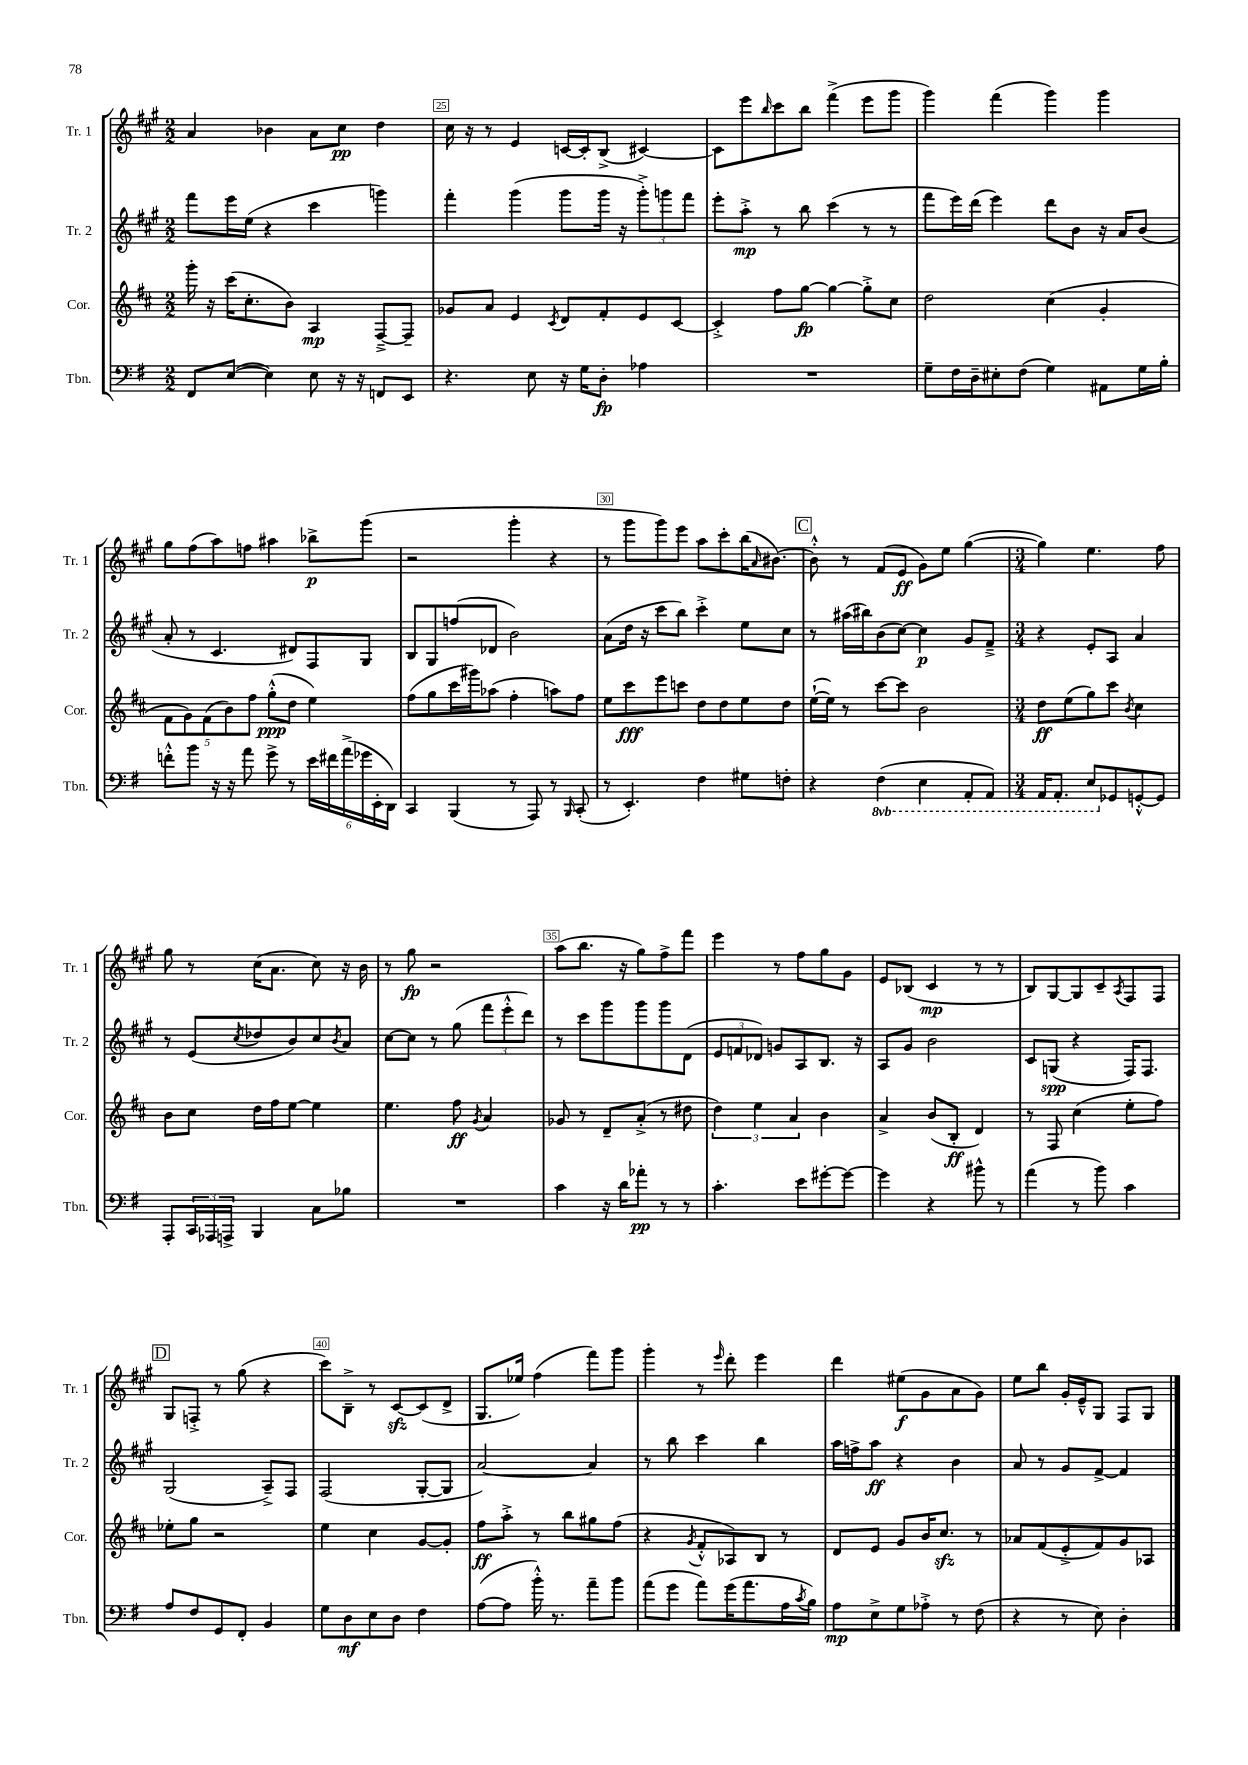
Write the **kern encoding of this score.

**kern	**dynam	**kern	**dynam	**kern	**dynam	**kern	**dynam
*part4	*part4	*part3	*part3	*part2	*part2	*part1	*part1
*staff4	*staff4	*staff3	*staff3	*staff2	*staff2	*staff1	*staff1
*I"Tbn.	*	*I"Cor.	*	*I"Tr. 2	*	*I"Tr. 1	*
*I'Tbn.	*	*I'Cor.	*	*I'Tr. 2	*	*I'Tr. 1	*
*clefF4	*	*clefG2	*	*clefG2	*	*clefG2	*
*k[f#]	*	*k[f#c#]	*	*k[f#c#g#]	*	*k[f#c#g#]	*
*M2/2	*	*M2/2	*	*M2/2	*	*M2/2	*
=24	=24	=24	=24	=24	=24	=24	=24
8FF#/L	.	16ggg'\	.	8fff#\L	.	4a/	.
.	.	16r	.	.	.	.	.
([8E/J	.	(16ccc#\KL	.	16eee\L	.	.	.
.	.	8.cc#'\	.	(16ee\JJ	.	.	.
4E\])	.	.	.	4r	.	4b-X\	.
.	.	8b\J)	.	.	.	.	.
8E\	.	4A/	mp	4ccc#\	.	8a\L	.
16r	.	.	.	.	.	8cc#\J	pp
16r	.	.	.	.	.	.	.
8FFn/L	.	[8F#~^/L	.	4gggn\)	.	4dd\	.
8EE/J	.	8F#~/J]	.	.	.	.	.
=25	=25	=25	=25	=25	=25	=25	=25
4.r	.	8g-X/L	.	4fff#'\	.	16cc#\	.
.	.	.	.	.	.	16r	.
.	.	8a/J	.	.	.	8r	.
.	.	4e/	.	(4ggg#\	.	4e/	.
8E\	.	.	.	.	.	.	.
.	.	8qc#/	.	.	.	.	.
16r	.	8d/L	.	8ggg#\L	.	[16cn/LL	.
16G\KL	.	.	.	.	.	16c'/J]	.
8D'\J	fp	8f#'/	.	16ggg#\Jk	.	(8B^/J	.
.	.	.	.	16r	.	.	.
4A-X\	.	8e/	.	12ggg#'^\L)	.	[4c#X/)	.
.	.	.	.	12gggn\	.	.	.
.	.	[8c#/J	.	.	.	.	.
.	.	.	.	12fff#\J	.	.	.
=26	=26	=26	=26	=26	=26	=26	=26
1r	.	4c#'^/]	.	8eee'\L	.	8c#\L]	.
.	.	.	.	8aa'^\J	mp	8eee\	.
.	.	.	.	.	.	16qqbb/	.
.	.	8ff#\L	.	8r	.	8ccc#\	.
.	.	[8gg\J	fp	8bb\	.	8bb\J	.
.	.	4gg\_	.	(4ccc#\	.	(4fff#^\	.
.	.	8gg'^\L]	.	8r	.	8eee\L	.
.	.	8cc#\J	.	8r	.	8ggg#\J	.
=27	=27	=27	=27	=27	=27	=27	=27
8G~\L	.	2dd\	.	8fff#\L	.	4ggg#\)	.
16F#\L	.	.	.	16eee\L)	.	.	.
16D~\J	.	.	.	(16ddd\JJ	.	.	.
8E#X'\	.	.	.	4eee\)	.	(4fff#\	.
(8F#\J	.	.	.	.	.	.	.
4G\)	.	(4cc#\	.	8ddd\L	.	4ggg#\)	.
.	.	.	.	8b\J	.	.	.
8AA#X\L	.	4g'/	.	16r	.	4ggg#\	.
.	.	.	.	16a/KL	.	.	.
16G\L	.	.	.	(8b/J	.	.	.
16B'\JJ	.	.	.	.	.	.	.
!!LO:LB:g=z
=28	=28	=28	=28	=28	=28	=28	=28
8fn'^^\L	.	10f#\L	.	8a'/	.	8gg#\L	.
.	.	10g\)	.	.	.	.	.
8b\J	.	.	.	8r	.	(8ff#\	.
.	.	(10f#\	.	.	.	.	.
16r	.	.	.	4.c#/	.	8aa\)	.
.	.	10b\)	.	.	.	.	.
16r	.	.	.	.	.	.	.
8a\	.	.	.	.	.	8ffn\J	.
.	.	10ff#\J	.	.	.	.	.
8g^\	.	(8gg'^^\L	ppp	.	.	4aa#X\	.
8r	.	8dd\J	.	8d#X/L)	.	.	.
24e\LL	.	4ee\)	.	8F#/	.	8bb-X^\L	p
24f#X\	.	.	.	.	.	.	.
(24a^\	.	.	.	.	.	.	.
24g-X\	.	.	.	8G#/J	.	(8ggg#\J	.
24EE'\	.	.	.	.	.	.	.
24DD\JJ)	.	.	.	.	.	.	.
=29	=29	=29	=29	=29	=29	=29	=29
4CC/	.	(8ff#\L	.	8B/L	.	2r	.
.	.	8gg\	.	8G#/	.	.	.
(4BBB/	.	16ccc#\L	.	(8ffn/	.	.	.
.	.	16ggg#X\J)	.	.	.	.	.
.	.	(8aa-X\J	.	8d-X/J	.	.	.
8r	.	4ff#'\	.	2b\)	.	4ggg#'\	.
8AAA/)	.	.	.	.	.	.	.
8r	.	8aan\L)	.	.	.	4r	.
16qqBBB/	.	.	.	.	.	.	.
(8CC'/	.	8ff#\J	.	.	.	.	.
=30	=30	=30	=30	=30	=30	=30	=30
8r	.	8ee\L	.	(8a\L	.	8r	.
4.EE'/)	.	8ccc#\	fff	16dd\Jk	.	8ggg#\L	.
.	.	.	.	16r	.	.	.
.	.	8eee\	.	8ccc#\L	.	8ggg#\)	.
.	.	8cccn\J	.	8bb\J)	.	8eee\J	.
4F#\	.	8dd\L	.	4ccc#'^\	.	8aa\L	.
.	.	8dd\	.	.	.	8ccc#'\	.
8G#X\L	.	8ee\	.	8ee\L	.	(16bb\K	.
.	.	.	.	.	.	16qqa/	.
.	.	.	.	.	.	[8.b#X\J)	.
8Fn'\J	.	8dd\J	.	8cc#\J	.	.	.
!!LO:REH:place=s1:t=C
=31	=31	=31	=31	=31	=31	=31	=31
4r	.	([16ee`\LL	.	8r	.	8b#'^^\]	.
.	.	16ee\JJ])	.	.	.	.	.
.	.	8r	.	(16aa#X\LL	.	8r	.
.	.	.	.	16bb#X\J)	.	.	.
*8ba	*	*	*	*	*	*	*
(4FF#\	.	[8ccc#\L	.	(8b\	.	(8f#/L	.
.	.	8ccc#\J]	.	[8cc#\J)	.	8e/J	ff
4EE\	.	2b\	.	4cc#\]	p	8g#\L)	.
.	.	.	.	.	.	8ee\J	.
8AAA'/L	.	.	.	8g#/L	.	([4gg#\	.
8AAA/J)	.	.	.	8f#~^/J	.	.	.
=32	=32	=32	=32	=32	=32	=32	=32
*M3/4	*	*M3/4	*	*M3/4	*	*M3/4	*
16AAA/KL	.	8dd\L	ff	4r	.	4gg#\])	.
8.AAA'/J	.	.	.	.	.	.	.
.	.	(8ee\	.	.	.	.	.
8EE/L	.	8gg\)	.	8e'/L	.	4.ee\	.
*X8ba	*	*	*	*	*	*	*
8GG-X/	.	8ccc#\J	.	8A/J	.	.	.
.	.	8qb/	.	.	.	.	.
[8GGn'^^/	.	4cc#\	.	4a/	.	.	.
8GG/J]	.	.	.	.	.	8ff#\	.
!!LO:LB:g=z
=33	=33	=33	=33	=33	=33	=33	=33
8AAA'/L	.	8b\L	.	8r	.	8gg#\	.
24CC/L	.	8cc#\J	.	(8e/L	.	8r	.
24AAA-X/	.	.	.	.	.	.	.
24AAAn^/JJ	.	.	.	.	.	.	.
.	.	.	.	8qcc#/	.	.	.
4BBB/	.	16dd\LL	.	8dd-X/	.	(16cc#\KL	.
.	.	16ff#\J	.	.	.	8.a\J	.
.	.	[8ee\J	.	8b/)	.	.	.
8C\L	.	4ee\]	.	8cc#/	.	8cc#\)	.
.	.	.	.	8qb/	.	.	.
8B-X\J	.	.	.	8a/J	.	16r	.
.	.	.	.	.	.	16b\	.
=34	=34	=34	=34	=34	=34	=34	=34
2.r	.	4.ee\	.	[8cc#\L	.	8r	.
.	.	.	.	8cc#\J]	.	8gg#\	fp
.	.	.	.	8r	.	2r	.
.	.	8ff#\	ff	(8gg#\	.	.	.
.	.	8qg/	.	.	.	.	.
.	.	4a/	.	12fff#\L	.	.	.
.	.	.	.	12eee'^^\	.	.	.
.	.	.	.	12ddd\J)	.	.	.
=35	=35	=35	=35	=35	=35	=35	=35
4c\	.	8g-X/	.	8r	.	(8aa\L	.
.	.	8r	.	8ccc#\L	.	8.bb\J	.
16r	.	8d~/L	.	8ggg#\	.	.	.
16d\KL	.	.	.	.	.	16r	.
8a-X'\J	pp	(8a'^/J	.	8ggg#\	.	8gg#\L)	.
8r	.	8r	.	8ggg#\	.	8ff#^\	.
8r	.	8dd#X\	.	(8d\J	.	8fff#\J	.
=36	=36	=36	=36	=36	=36	=36	=36
4.c'\	.	6dd\)	.	12e/L	.	4eee\	.
.	.	.	.	12fn/	.	.	.
.	.	6ee\	.	12d-X/J)	.	.	.
.	.	.	.	8gn/L	.	8r	.
.	.	6a/	.	.	.	.	.
8e\L	.	.	.	8A/	.	8ff#\L	.
[8g#X'\	.	4b\	.	8.B/J	.	8gg#\	.
8g#\J_	.	.	.	.	.	8g#\J	.
.	.	.	.	16r	.	.	.
=37	=37	=37	=37	=37	=37	=37	=37
4g#\]	.	4a^/	.	8A/L	.	8e/L	.
.	.	.	.	8g#/J	.	(8B-X/J	.
4r	.	(8b/L	.	2b\	.	4c#/	mp
.	.	8B'/J	ff	.	.	.	.
8b#X^^\	.	4d/)	.	.	.	8r	.
8r	.	.	.	.	.	8r	.
=38	=38	=38	=38	=38	=38	=38	=38
(4a\	.	8r	.	8c#/L	.	8B/L)	.
.	.	8F#/	.	(8Gn/J	spp	[8G#/	.
8r	.	(4cc#\	.	4r	.	8G#/]	.
8b\)	.	.	.	.	.	8c#~/	.
.	.	.	.	.	.	8qA/	.
4c\	.	8ee'\L	.	16F#/KL)	.	8F#/	.
.	.	.	.	8.F#/J	.	.	.
.	.	8ff#\J)	.	.	.	8F#/J	.
!!LO:LB:g=z
!!LO:REH:place=s1:t=D
=39	=39	=39	=39	=39	=39	=39	=39
8A/L	.	8ee-X'\L	.	(2G#/	.	8G#/L	.
8F#/	.	8gg\J	.	.	.	8Fn'^/J	.
8GG/	.	2r	.	.	.	8r	.
8FF#'/J	.	.	.	.	.	(8gg#\	.
4BB/	.	.	.	8A~^/L)	.	4r	.
.	.	.	.	8F#/J	.	.	.
=40	=40	=40	=40	=40	=40	=40	=40
8G\L	.	4ee\	.	(2F#/	.	8ccc#\L)	.
8D\	mf	.	.	.	.	8B~^\J	.
8E\	.	4cc#\	.	.	.	8r	.
8D\J	.	.	.	.	.	[8c#zz/L	.
4F#\	.	[8g/L	.	[8G#'/L	.	(8c#/]	.
.	.	8g'/J]	.	8G#/J]	.	8d^/J	.
=41	=41	=41	=41	=41	=41	=41	=41
([8A\L	.	8ff#\L	ff	[2a/)	.	8.G#/L	.
8A\J]	.	8aa'^\J	.	.	.	.	.
.	.	.	.	.	.	16ee-X/Jk)	.
16b'^^\)	.	8r	.	.	.	(4ff#\	.
8.r	.	.	.	.	.	.	.
.	.	8bb\L	.	.	.	.	.
8a~\L	.	8gg#X\	.	4a/]	.	8fff#\L)	.
8b\J	.	(8ff#\J	.	.	.	8ggg#\J	.
=42	=42	=42	=42	=42	=42	=42	=42
(8a\L	.	4r	.	8r	.	4ggg#'\	.
8g\J	.	.	.	8bb\	.	.	.
.	.	8qg/	.	.	.	.	.
8a\L)	.	8f#'^^/L	.	4ccc#\	.	8r	.
.	.	.	.	.	.	16qqeee/	.
(16g\K	.	8A-X/)	.	.	.	8ddd'\	.
8.a\	.	.	.	.	.	.	.
.	.	8B/J	.	4bb\	.	4eee\	.
16A\L	.	8r	.	.	.	.	.
8qc/	.	.	.	.	.	.	.
16B\JJ)	.	.	.	.	.	.	.
=43	=43	=43	=43	=43	=43	=43	=43
8A\L	mp	8d/L	.	16aa\LL	.	4ddd\	.
.	.	.	.	16ffn^\J	.	.	.
8E^\	.	8e/J	.	8aa\J	ff	.	.
8G\	.	8g/L	.	4r	.	(8ee#X\L	f
8A-X'^\J	.	16b/K	.	.	.	8g#\	.
.	.	8.cc#zz/J	.	.	.	.	.
8r	.	.	.	4b\	.	8a\	.
(8F#\	.	8r	.	.	.	8g#\J)	.
=44	=44	=44	=44	=44	=44	=44	=44
4r	.	8a-X/L	.	8a/	.	8ee\L	.
.	.	(8f#/	.	8r	.	8bb\J	.
8r	.	8e'^/	.	8g#/L	.	16g#'/LL	.
.	.	.	.	.	.	16e~^^/J	.
8E\)	.	8f#/)	.	[8f#^/J	.	8G#/J	.
4D'\	.	8g/	.	4f#/]	.	8F#/L	.
.	.	8A-X/J	.	.	.	8G#/J	.
==	==	==	==	==	==	==	==
*-	*-	*-	*-	*-	*-	*-	*-
